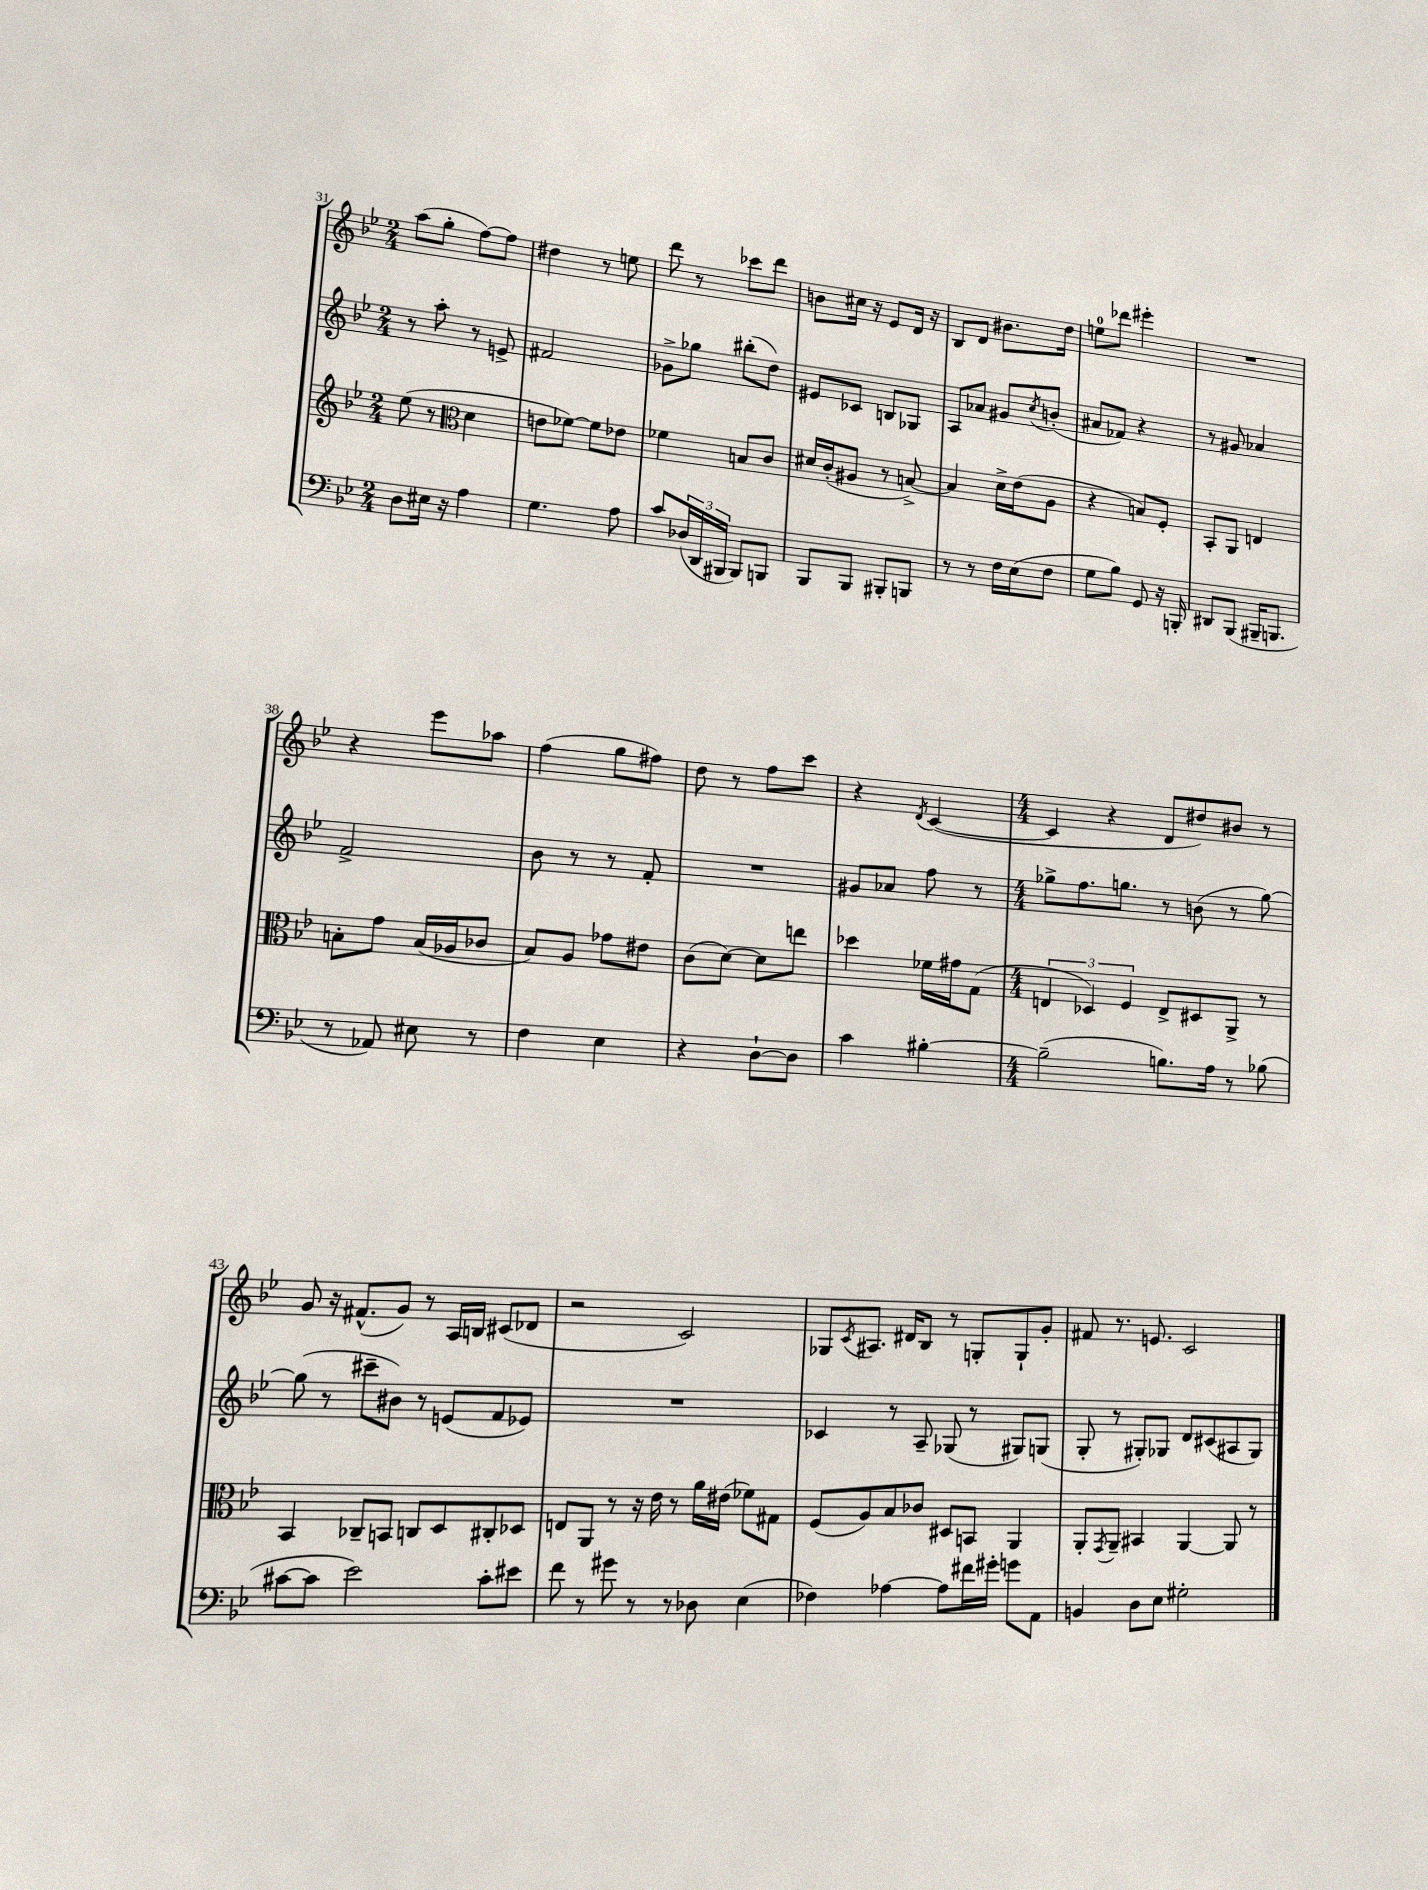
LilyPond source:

<<
\new StaffGroup <<
\new Staff = "s0" {
    \clef treble \key bes \major \numericTimeSignature \time 2/4
    a''8( g''8-. f''8~) f''8 |
    dis''4 r8 e''8 |
    d'''8 r8 ces'''8 d'''8 |
    b'8 cis''16 r16 ees'8 d'16 r16 |
    bes8 d'8 bis'8. d''16 |
    e''8-0 des'''8 eis'''4-. |
    R2 |
    r4 ees'''8 aes''8 |
    f''4( g''8 fis''8) |
    d''8 r8 f''8 c'''8 |
    r4 \acciaccatura { d'8 } c'4~( |
    \numericTimeSignature \time 4/4 c'4 r4 d'8 dis''8) bis'8 r8 |
    g'8 r16 fis'8.-^( g'8) r8 a16 b16 cis'8( des'8 |
    r2 c'2) |
    ges8 \acciaccatura { c'8 } ais8. dis'16 bes8 r8 g8-. g8-! g'8-. |
    fis'8 r8. e'8. c'2 \bar "|." |
}
\new Staff = "s1" {
    \clef treble \key bes \major \numericTimeSignature \time 2/4
    r8 a''8-. r8 e'8-> |
    fis'2 |
    ges'8-> ges''8 bis''8-.( d''8) |
    eis'8 ces'8 b8 ges8 |
    a8 aes'8 gis'8 \acciaccatura { c''8 } b'8-.( |
    ais'8 fes'8) r4 |
    r8 gis'8 aes'4 |
    f'2-> |
    bes'8 r8 r8 f'8-. |
    R2 |
    gis'8 aes'8 f''8 r8 |
    \numericTimeSignature \time 4/4 ges''8-> f''8. g''8. r8 b'8( r8 g''8~) |
    g''8( r8 cis'''8-- bis'8) r8 e'8( f'8 ees'8) |
    R1 |
    ces'4 r8 a8-- ges8( r8 gis8) g8( |
    g8-. r8 gis8-.) ges8 d'8 cis'8( ais8 ges8) \bar "|." |
}
\new Staff = "s2" {
    \clef treble \key bes \major \numericTimeSignature \time 2/4
    ees''8( r8 \clef alto d'4 |
    e'8 fes'8~) fes'8 ees'8 |
    fes'4 b8 c'8 |
    dis'16 c'16-.( ais8 r8 b8~->) |
    b4 d'16-> ees'16( a8 |
    r4 b8) f8-. |
    bes,8-. a,8 e4 |
    b8-. g'8 b16( aes16 ces'8 |
    bes8) a8 ges'8 eis'8 |
    c'8( d'8~) d'8 e''8 |
    des''4 fes'16 gis'16 g8( |
    \numericTimeSignature \time 4/4 \tuplet 3/2 { e4 des4) f4 } e8-> dis8 a,8-> r8 |
    bes,4 ces8-- b,8 c8 d8 cis8-. des8 |
    e8 a,8 r8 r16 ees'16 r8 a'16 eis'16( fes'8) gis8 |
    f8( a8) bes8 ces'8 dis8 b,8 a,4 |
    a,8-. \acciaccatura { g,8 } a,8-- bis,4 a,4~ a,8 r8 \bar "|." |
}
\new Staff = "s3" {
    \clef bass \key bes \major \numericTimeSignature \time 2/4
    d8 eis16 r16 a4 |
    g4. a8 |
    c'8 \tuplet 3/2 { des16( d,16 bis,,16 } bis,,8) b,,8 |
    bes,,8 bes,,8 bis,,8-. b,,8 |
    r8 r8 f16 ees16( f8 |
    g8 bes8) g,8 r16 b,,16-. |
    dis,8 bes,,8( bis,,16-- b,,8. |
    r8 aes,8) eis8 r8 |
    f4 ees4 |
    r4 d8~-! d8 |
    c'4 bis4~-. |
    \numericTimeSignature \time 4/4 bis2--( b8.) a16 r8 bes8( |
    cis'8~ cis'8 ees'2) cis'8-. eis'8 |
    f'8 r8 gis'8 r8 r8 des8 ees4( |
    fes4) aes4~ aes8 fis'16 gis'16-. g'8 a,8 |
    b,4 d8 ees8 gis2-. \bar "|." |
}
>>
>>
\layout { \context { \Score currentBarNumber = #31 } }
